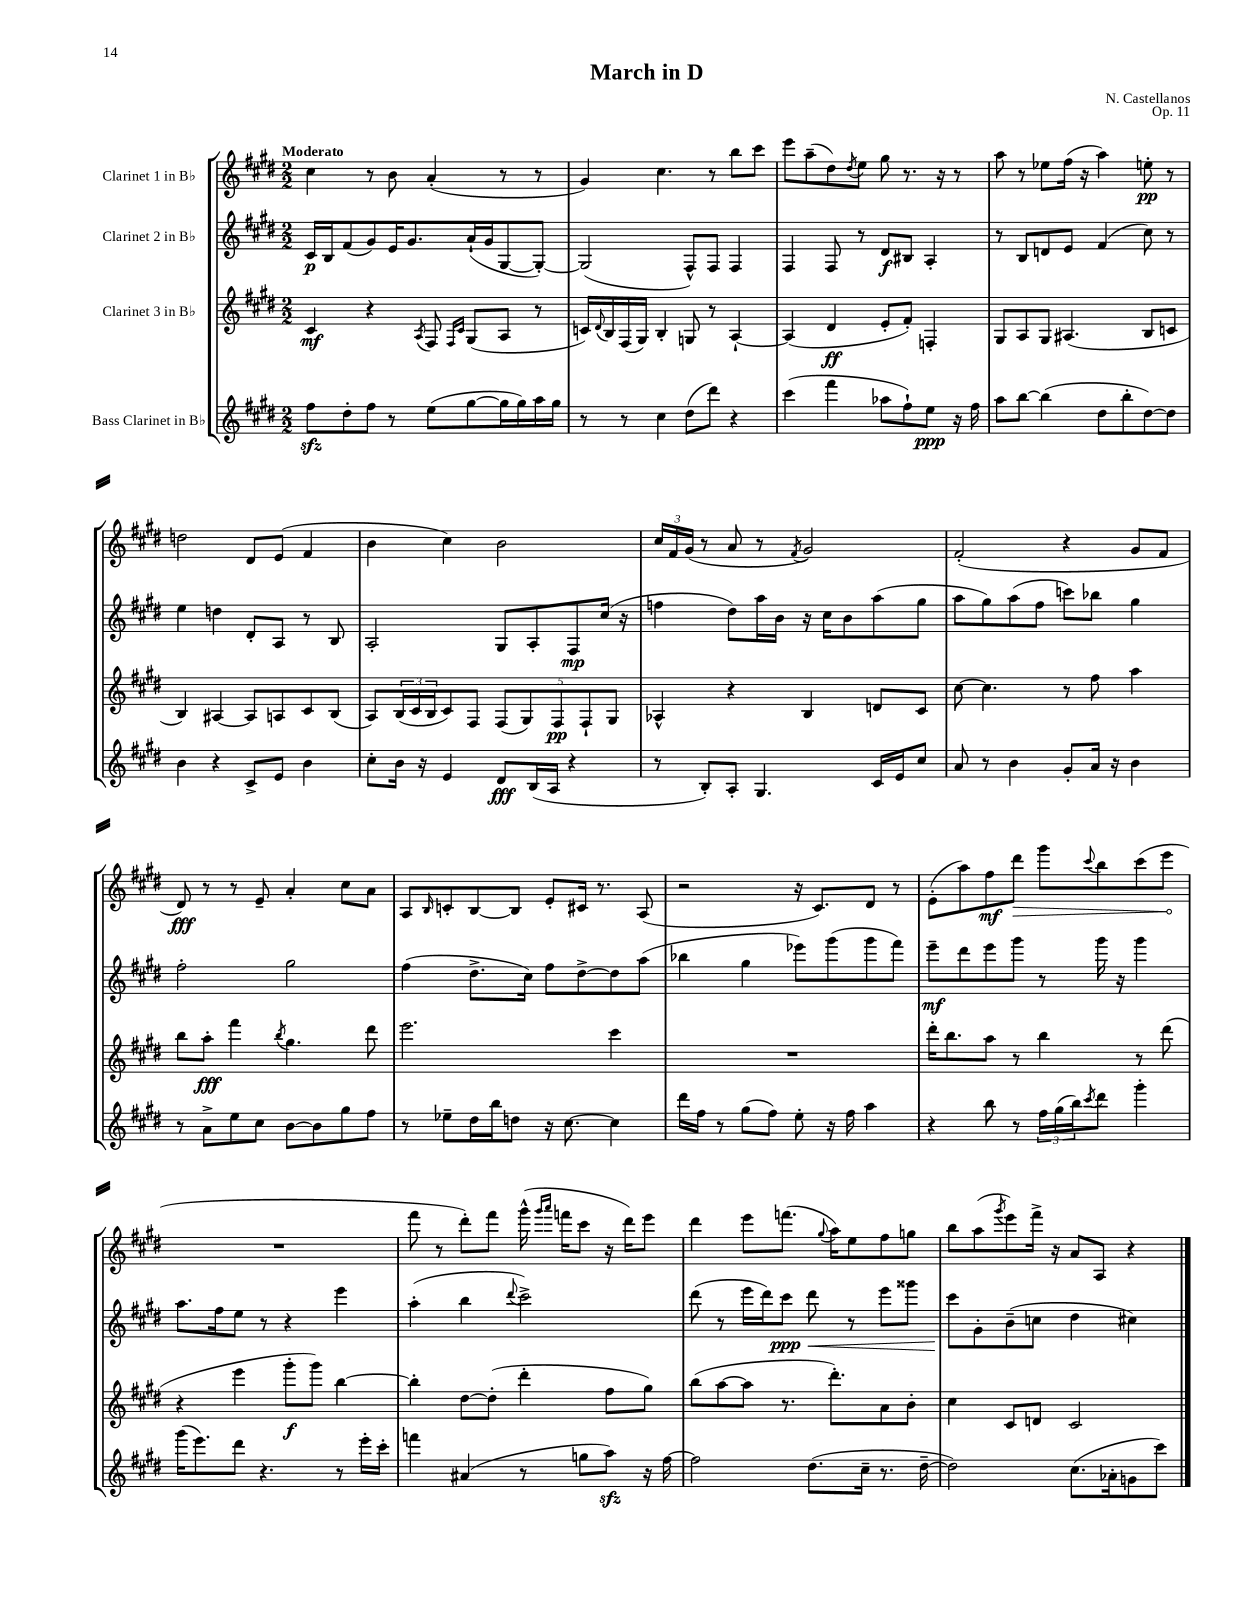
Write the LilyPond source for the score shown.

\header { title = "March in D" composer = "N. Castellanos" opus = "Op. 11" }
<<
\new StaffGroup <<
\new Staff = "s0" \with { instrumentName = "Clarinet 1 in Bb" } {
    \clef treble \key e \major \numericTimeSignature \time 2/2 \tempo "Moderato"
    cis''4 r8 b'8 a'4-.( r8 r8 |
    gis'4) cis''4. r8 b''8 cis'''8 |
    e'''8 a''8--( dis''8) \acciaccatura { dis''8 } e''8 gis''8 r8. r16 r8 |
    a''8 r8 ees''8 fis''16( r16 a''4) e''8-.\pp r8 |
    d''2 dis'8 e'8( fis'4 |
    b'4 cis''4) b'2 |
    \tuplet 3/2 { cis''16 fis'16 gis'16( } r8 a'8 r8 \acciaccatura { fis'8 } gis'2) |
    fis'2-.( r4 gis'8 fis'8 |
    dis'8\fff) r8 r8 e'8-- a'4-. cis''8 a'8 |
    a8 \grace { b16 } c'8-. b8~ b8 e'8-. cis'16 r8. a8( |
    r2 r16 cis'8.) dis'8 r8 |
    e'8-.( a''8) fis''8\mf \once \override Hairpin.circled-tip = ##t dis'''8\> gis'''8 \appoggiatura { cis'''8 } b''8 cis'''8( e'''8\! |
    R1 |
    fis'''8 r8 dis'''8-.) fis'''8 gis'''16-^( \grace { gis'''16 a'''16 } f'''16 cis'''8 r16 dis'''16) e'''8 |
    dis'''4 e'''8 f'''8.( \appoggiatura { gis''8 } a''16) e''8 fis''8 g''8 |
    b''8 a''8( \acciaccatura { gis'''8 } e'''8) fis'''16-> r16 a'8 a8 r4 \bar "|." |
}
\new Staff = "s1" \with { instrumentName = "Clarinet 2 in Bb" } {
    \clef treble \key e \major \numericTimeSignature \time 2/2
    cis'16\p b16 fis'8( gis'8) e'16 gis'8. a'16-!( gis'16 gis8~ gis8~-.) |
    gis2( fis8-^) fis8 fis4 |
    fis4 fis8 r8 dis'8\f bis8 a4-. |
    r8 b8 d'8 e'8 fis'4( cis''8) r8 |
    e''4 d''4 dis'8-. a8 r8 b8 |
    a2-. gis8 a8-. fis8\mp cis''16( r16 |
    f''4 dis''8) a''16 b'16 r16 cis''16 b'8 a''8( gis''8 |
    a''8 gis''8) a''8( fis''8 c'''8) bes''8 gis''4 |
    fis''2-. gis''2 |
    fis''4( dis''8.-> cis''16) fis''8 dis''8~-> dis''8 a''8( |
    bes''4 gis''4 ees'''8) gis'''8( gis'''8 fis'''8) |
    e'''8--\mf dis'''8 e'''8 gis'''8 r8 gis'''16 r16 gis'''4 |
    a''8. fis''16 e''8 r8 r4 e'''4 |
    a''4-.( b''4 \appoggiatura { dis'''8 } cis'''2->) |
    dis'''8( r8 e'''16 dis'''16) cis'''8\ppp dis'''8\< r8 e'''8 gisis'''8 |
    cis'''8\! gis'8-. b'8--( c''8 dis''4 cis''4) \bar "|." |
}
\new Staff = "s2" \with { instrumentName = "Clarinet 3 in Bb" } {
    \clef treble \key e \major \numericTimeSignature \time 2/2
    cis'4\mf r4 \acciaccatura { a8 } fis8 \grace { fis16 cis'16 } gis8( a8 r8 |
    c'16) \appoggiatura { dis'8 } b16 fis16( gis16) b4-. g8 r8 a4~-! |
    a4( dis'4\ff e'8-. fis'8-.) f4-. |
    gis8 a8 gis8 ais4.( b8 c'8 |
    b4) ais4~ ais8 a8 cis'8 b8( |
    a8) \tuplet 3/2 { b16( cis'16 b16 } cis'8) fis8 \tuplet 5/4 { fis8( gis8) fis8\pp fis8-! gis8 } |
    aes4-^ r4 b4 d'8 cis'8 |
    cis''8~ cis''4. r8 fis''8 a''4 |
    b''8 a''8-.\fff fis'''4 \acciaccatura { b''8 } gis''4. dis'''8 |
    e'''2. cis'''4 |
    R1 |
    dis'''16-. b''8. a''8 r8 b''4 r8 dis'''8( |
    r4 e'''4 gis'''8-.\f gis'''8) b''4~ |
    b''4-. dis''8~ dis''8-.( dis'''4-. fis''8 gis''8) |
    b''8( a''8~ a''8 r8. dis'''8.-.) a'8 b'8-. |
    cis''4 cis'8 d'8 cis'2 \bar "|." |
}
\new Staff = "s3" \with { instrumentName = "Bass Clarinet in Bb" } {
    \clef treble \key e \major \numericTimeSignature \time 2/2
    fis''8\sfz dis''8-. fis''8 r8 e''8( gis''8~ gis''16 gis''16) a''16 gis''16 |
    r8 r8 cis''4 dis''8( dis'''8) r4 |
    cis'''4( fis'''4 aes''8 fis''8-!) e''8\ppp r16 fis''16 |
    a''8 b''8~ b''4( dis''8 b''8-. dis''8~) dis''8 |
    b'4 r4 cis'8-> e'8 b'4 |
    cis''8-. b'16 r16 e'4 dis'8\fff b16( a16 r4 |
    r8 b8-.) a8-. gis4. cis'16 e'16 cis''8 |
    a'8 r8 b'4 gis'8-. a'16 r16 b'4 |
    r8 a'8-> e''8 cis''8 b'8~ b'8 gis''8 fis''8 |
    r8 ees''8-- dis''16 b''16 d''8 r16 cis''8.~ cis''4 |
    dis'''16 fis''16 r8 gis''8( fis''8) e''8-. r16 fis''16 a''4 |
    r4 b''8 r8 \tuplet 3/2 { fis''16 gis''16( b''16) } \acciaccatura { cis'''8 } dis'''8 gis'''4-. |
    gis'''16( e'''8.) dis'''8 r4. r8 e'''16-. cis'''16-. |
    f'''4 ais'4( r8 g''8 a''8\sfz) r16 fis''16~ |
    fis''2 dis''8.( cis''16-- r8. dis''16~-- |
    dis''2) cis''8.( aes'16-. g'8 cis'''8) \bar "|." |
}
>>
>>
\layout { \context { \Score \remove "Bar_number_engraver" } }
